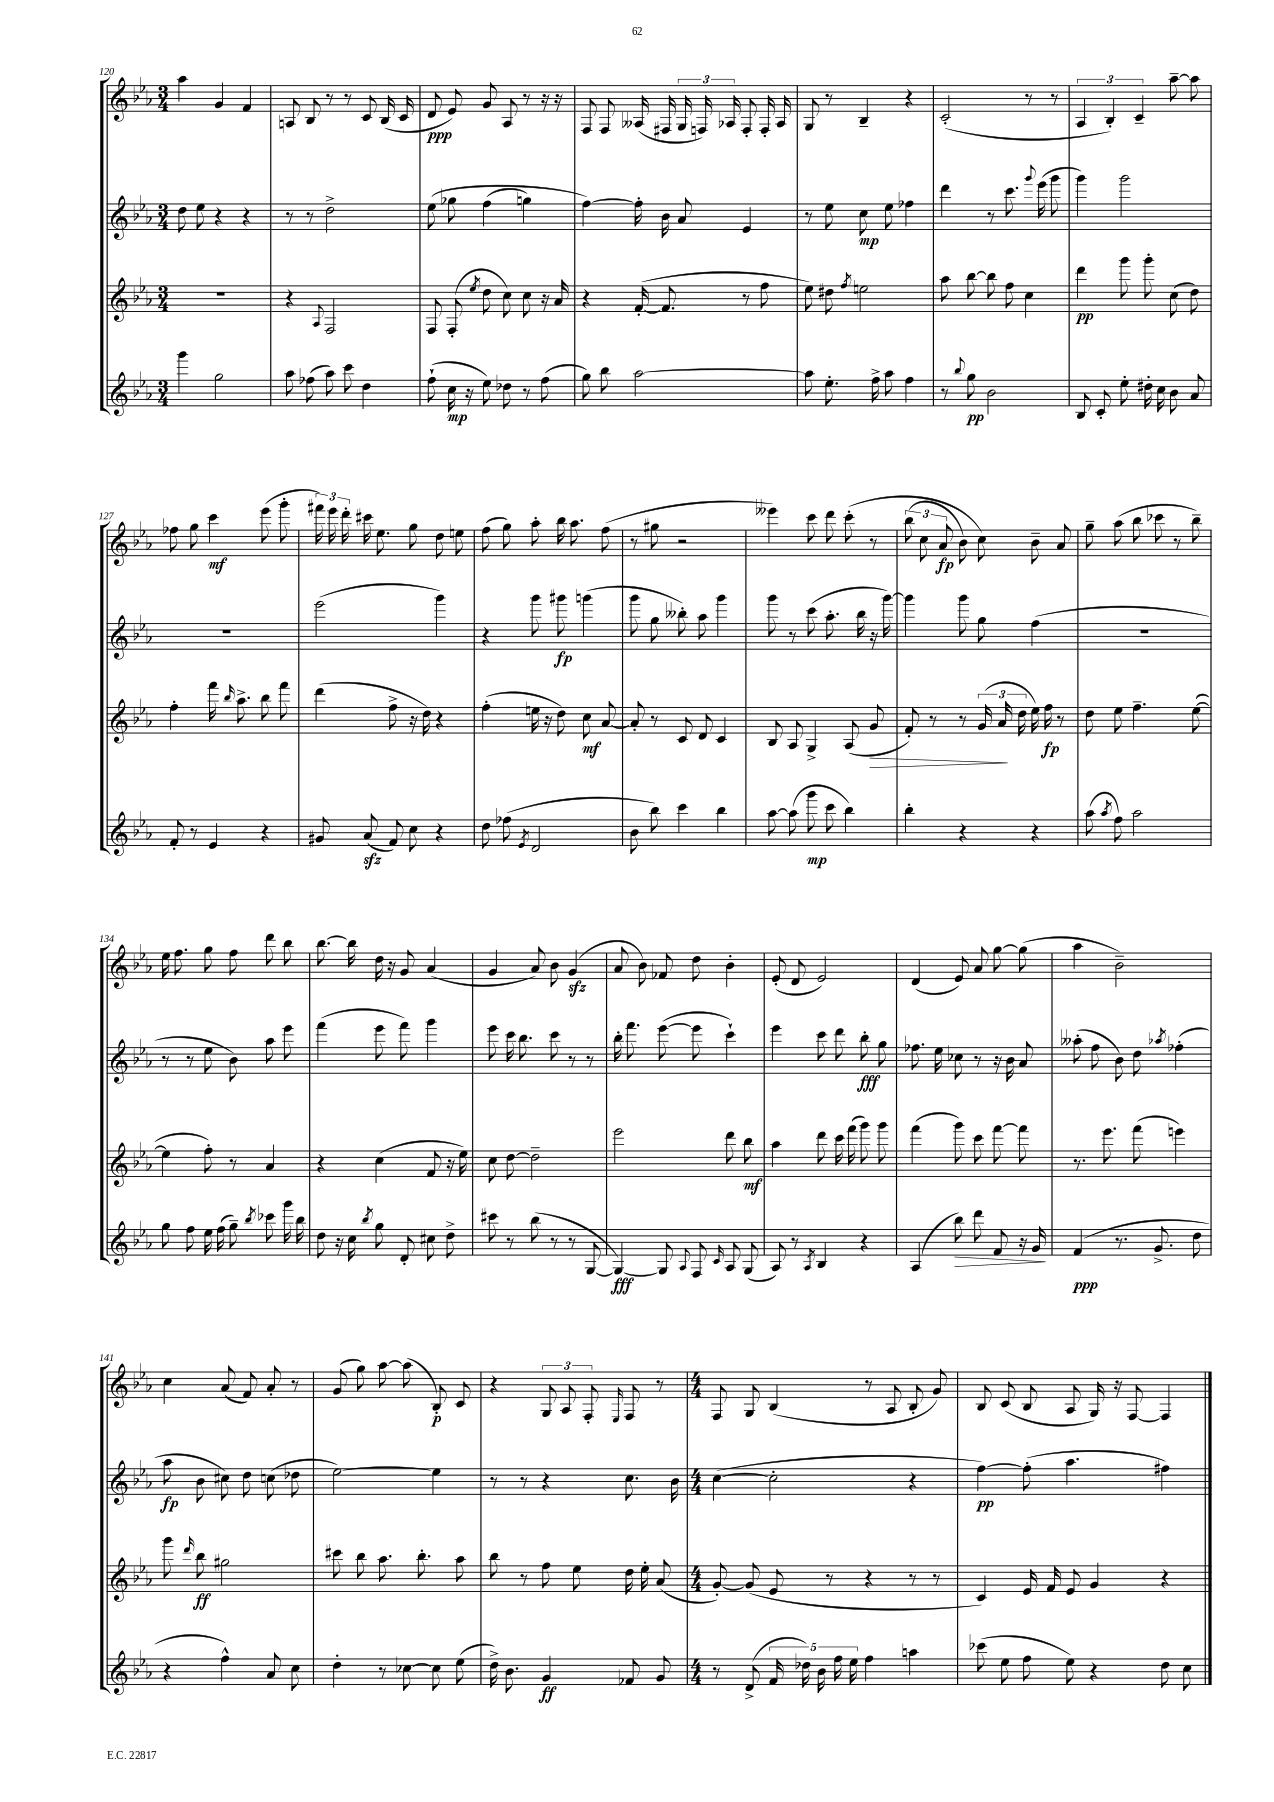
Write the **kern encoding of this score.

**kern	**kern	**kern	**kern
*staff4	*staff3	*staff2	*staff1
*clefG2	*clefG2	*clefG2	*clefG2
*k[b-e-a-]	*k[b-e-a-]	*k[b-e-a-]	*k[b-e-a-]
*M3/4	*M3/4	*M3/4	*M3/4
4ggg	2.r	8dd	4aa-
.	.	8ee-	.
2gg	.	4r	4g
.	.	4r	4f
=	=	=	=
8aa-	4r	8r	8A
(8ff-	.	8r	8B-
.	8qqA-	.	.
8aa-)	2F	2dd^	8r
8ccc	.	.	8r
4dd	.	.	8c
.	.	.	(16B-
.	.	.	16c
=	=	=	=
(8ff`	8F	&(8ee-	8d
16cc	(8F'	8gg-	8e-)
16r	.	.	.
.	8qee-	.	.
8ee-)	8dd	(4ff	8g
8dd-	8cc)	.	8A-
8r	8cc	4gg)	8r
(8ff	16r	.	16r
.	16a-	.	16r
=	=	=	=
8gg)	4r	[4ff&)	8F
8bb-	.	.	8F
[2aa-	([16f'	16ff']	(16A--
.	8.f]	16b-	16F#
.	.	8a-	24G
.	.	.	24F)
.	.	.	24A-
.	8r	4e-	8F'
.	8ff	.	16F'
.	.	.	16A-
=	=	=	=
8aa-]	8ee-)	8r	8G
8.ee-'	8dd#	8ee-	8r
.	8qff	.	.
.	2ee	8cc	4B-~
16ff^	.	.	.
8aa-	.	8ee-	.
4ff	.	4ff-	4r
=	=	=	=
8r	8aa-	4ddd	(2c'
8qqbb-	.	.	.
8gg	[8bb-	.	.
2b-	8bb-]	8r	.
.	8ff	8.ccc	.
.	4cc	.	8r
.	.	8qqggg	.
.	.	(16eee-	.
.	.	8ggg	8r
=	=	=	=
8B-	4ddd	4ggg)	6A-
8c'	.	.	.
.	.	.	6B-')
8ee-'	8ggg	2ggg	.
.	.	.	6c~
16dd#'	8ggg'	.	.
16cc	.	.	.
8b-	(8cc	.	[8aa-~
8a-	8dd)	.	8aa-]
=	=	=	=
8f'	4ff'	2.r	8ff-
8r	.	.	8gg
4e-	16fff	.	4ccc
.	16qqbb-	.	.
.	8.aa-^	.	.
4r	8bb-	.	(8eee-
.	8fff	.	8ggg'
=	=	=	=
8g#	(4ddd	(2eee-	24fff#)
.	.	.	24eee-
.	.	.	24ddd'
(8a-	.	.	16ccc#
.	.	.	8.ee-
8f)	8ff^	.	.
8cc	16r	.	8gg
.	16dd)	.	.
4r	4r	4ggg)	8dd
.	.	.	8ee
=	=	=	=
8dd	(4ff'	4r	(8ff
(8ff-	.	.	8gg)
8qe-	.	.	.
2d	16ee	8ggg	8aa-'
.	16r	.	.
.	8dd)	8ggg#	16bb-
.	.	.	8.aa-
.	8cc	(4ggg	.
.	[8a-	.	(8ff
=	=	=	=
8b-	8a-']	8ggg	8r
8bb-)	8r	8gg	8gg#
4ccc	8c	8bb--')	2r
.	8d	8aa-	.
4bb-	4c	4ggg	.
=	=	=	=
[8aa-	8B-	8ggg	4eee--)
(8aa-]	8A-	8r	.
8ggg	4G^	(8ccc	8ccc
8ccc	.	8.aa-'	8ddd
4bb-)	(8A-	.	&(8ccc'
.	.	16bb-	.
.	8g	16r	8r
.	.	[16ggg)	.
=	=	=	=
4bb-'	8f')	4ggg]	(12bb-
.	.	.	12cc
.	8r	.	.
.	.	.	12a-
4r	8r	8ggg	8b-)
.	(24g	8gg	8cc&)
.	24a-	.	.
.	24dd	.	.
4r	16ee-)	(4ff	8b-~
.	16ff	.	.
.	8r	.	8a-
=	=	=	=
(8aa-	8dd	2.r	8gg~
8qaa-	.	.	.
8ff)	8ee-	.	(8aa-
2aa-	4.ff~	.	8bb-
.	.	.	8ccc-
.	.	.	8r
.	([8ee-	.	8bb-~)
=	=	=	=
8gg	4ee-]	8r	16ee-
.	.	.	8.ff
8ff	.	8r	.
16ee-	8ff')	8ee-	8gg
(16ff	.	.	.
8gg~)	8r	8b-)	8ff
8qbb-	.	.	.
8ccc-	4a-	8aa-	8ddd
16ggg	.	8eee-	8bb-
16bb-	.	.	.
=	=	=	=
8dd	4r	(4fff	[8.bb-
16r	.	.	.
16cc	.	.	16bb-]
8qbb-	.	.	.
8gg	(4cc	8eee-	16dd
.	.	.	16r
8d'	.	8fff)	8g
8cc#	8f	4ggg	(4a-
8dd^	16r	.	.
.	16ee-)	.	.
=	=	=	=
8ccc#	8cc	8eee-	4g
8r	[8dd	16ccc	.
.	.	8.bb-	.
(8bb-	2dd~]	.	8a-)
8r	.	8ccc	8b-
8r	.	8r	(4g
[8G	.	8r	.
=	=	=	=
4G_)	2eee-	16bb-'	8a-
.	.	8.fff	.
.	.	.	8b-)
8G]	.	([8eee-	8f-
8qqA-	.	.	.
8F	.	8eee-]	8dd
16qqc	.	.	.
8A-	8ddd	4ccc`)	4b-'
(8G	8bb-	.	.
=	=	=	=
8A-)	4aa-	4eee-	(8e-'
8r	.	.	8d
8qA-	.	.	.
4B-	8ddd	8ccc	2e-)
.	16ccc	8ddd	.
.	(16fff	.	.
4r	8ggg)	8bb-'	.
.	8ggg	8gg	.
=	=	=	=
(4A-	(4fff	8.ff-	(4d
.	.	16ee-	.
8bb-)	8ggg)	8cc-	8e-)
8ddd	8ccc	8r	8a-
8f	[8fff	16r	[8gg
.	.	16b-	.
16r	8fff]	8a-	(8gg]
16g	.	.	.
=	=	=	=
(4f	8.r	(8aa--'	4aa-
.	.	8ff	.
.	8.eee-	.	.
8.r	.	8b-)	2b-~)
.	(8fff	8dd	.
8.g^	.	.	.
.	.	8qaa-	.
.	4eee)	(4ff-'	.
8dd	.	.	.
=	=	=	=
4r	8ggg	8aa-	4cc
.	16qqddd	.	.
.	8bb-	8b-	.
4ff^^)	2gg#	8cc#)	(8a-
.	.	8dd	8f)
8a-	.	(8cc	8a-'
8cc	.	8dd-	8r
=	=	=	=
4dd'	8ccc#	[2ee-)	(8g
.	8bb-	.	8gg)
8r	8.aa-	.	[8aa-
[8cc-	.	.	(8aa-]
.	8.bb-'	.	.
8cc-]	.	4ee-]	8B-')
(8ee-	8aa-	.	8c
=	=	=	=
16dd^)	8bb-	8r	4r
8.b-	.	.	.
.	8r	8r	.
4g	8ff	4r	12G
.	.	.	12A-
.	8ee-	.	.
.	.	.	12F'
.	.	.	16qqE-
8f-	16dd	8.cc	8F
.	16ee-'	.	.
8g	(8a-	.	8r
.	.	16b-	.
=	=	=	=
*M4/4	*M4/4	*M4/4	*M4/4
8r	[8g')	([4cc	8F
(8d^	(8g]	.	8G
20f	8e-	2cc']	(4B-
20dd-)	.	.	.
20b-	.	.	.
.	8r	.	.
20ff	.	.	.
20ee-	.	.	.
4ff	4r	.	8r
.	.	.	8A-
4aa	8r	4r	8B-'
.	8r	.	8g)
=	=	=	=
(8ccc-	4c)	[4ff)	8B-
8ee-	.	.	(8c
8ff	16e-	(8ff']	8B-
.	16f	.	.
8ee-)	8e-	4.aa-	8A-
4r	4g	.	16G)
.	.	.	16r
.	.	.	[8F
8dd	4r	4ff#)	4F]
8cc	.	.	.
==	==	==	==
*-	*-	*-	*-
